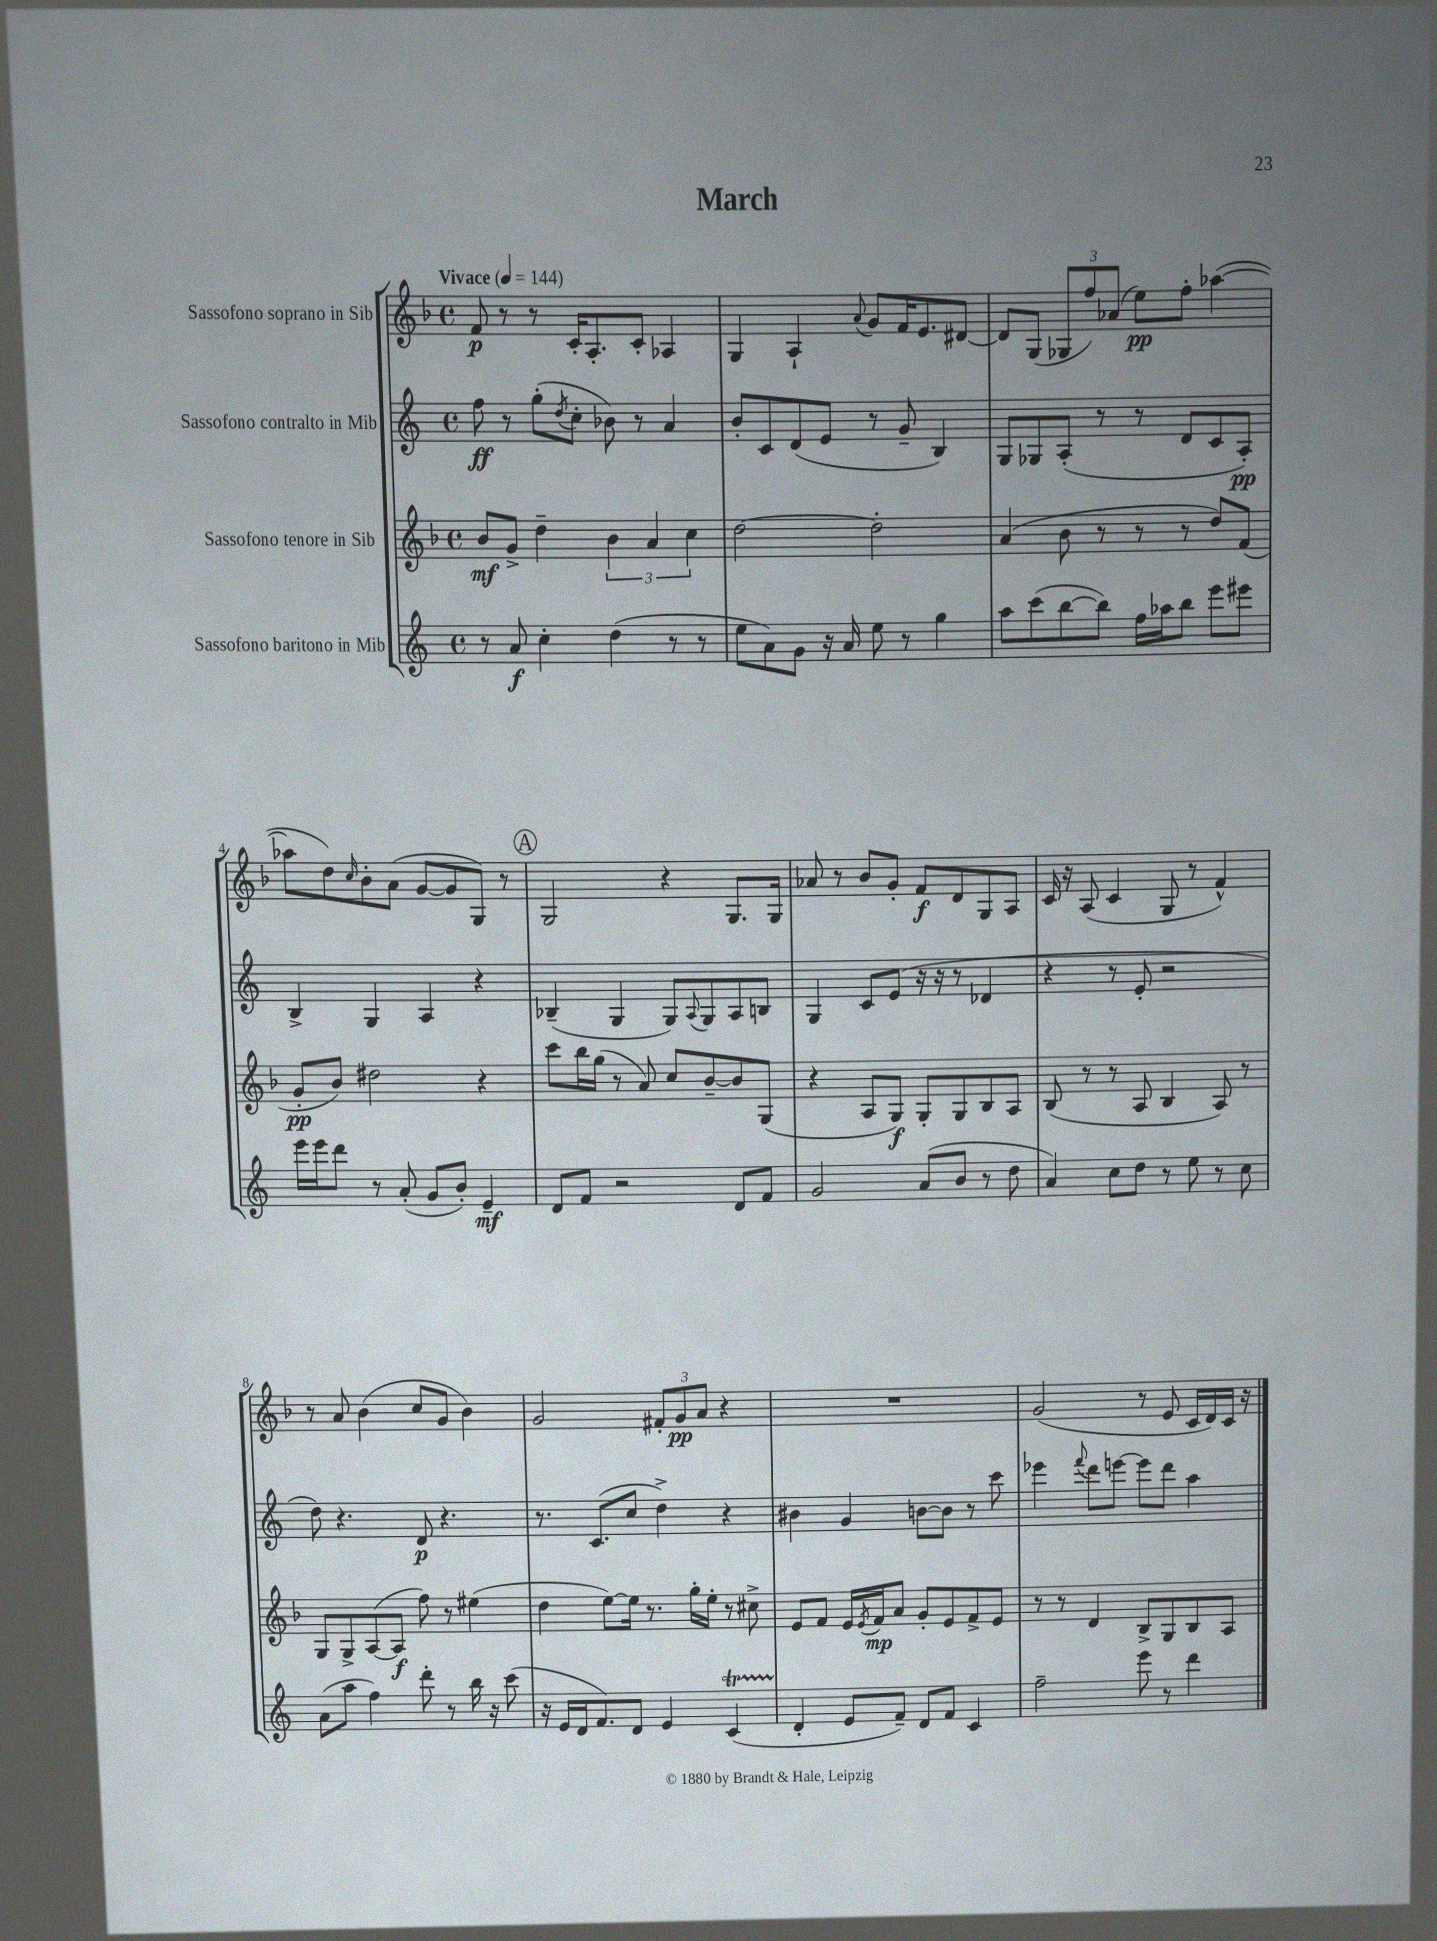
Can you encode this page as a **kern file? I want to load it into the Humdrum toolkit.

**kern	**kern	**kern	**kern
*staff4	*staff3	*staff2	*staff1
*clefG2	*clefG2	*clefG2	*clefG2
*k[]	*k[b-]	*k[]	*k[b-]
*M4/4	*M4/4	*M4/4	*M4/4
*met(c)	*met(c)	*met(c)	*met(c)
*MM144	*MM144	*MM144	*MM144
8r	8b-/L	8ff\	8f/
8a/	8g^/J	8r	8r
4cc'\	4dd~\	(8gg'\L	8r
.	.	8qdd/	.
.	.	8cc'\J	16c'/LK
.	.	.	8.A'/
(4dd\	6b-\	8b-\)	.
.	.	8r	8c'/J
.	6a/	.	.
8r	.	4a/	4A-/
.	6cc\	.	.
8r	.	.	.
=	=	=	=
8ee\L	[2dd\	8b'/L	4G/
8a\)	.	8c/	.
8g\J	.	(8d/	4A`/
16r	.	8e/J	.
16a/	.	.	.
.	.	.	8qqa/
8ee\	2dd'\]	8r	8g/L
8r	.	8g~/	16f/K
.	.	.	8.e/
4gg\	.	4B/)	.
.	.	.	[8d#/J
=	=	=	=
8aa\L	(4a/	8G/L	8d#/]L
(8ccc\	.	8G-/	(8G/J
[8bb\	8b-\	(8A'/J	12G-/L
.	.	.	12ff/)
8bb\]J)	8r	8r	.
.	.	.	(12a-/J
16ff\LL	8r	8r	8ee\L)
16aa-\J	.	.	.
8bb\J	8r	8d/L	8ff'\J
8eee\L	8dd/L)	8c/	([4aa-\
8eee#\J	(8f/J	8A'/J)	.
=	=	=	=
16eee\LL	8g'/L	4B^/	8aa-\]L
16eee\J	.	.	.
8ddd\J	8b-/J)	.	8dd\)
.	.	.	16qqcc/
8r	2dd#\	4G/	8b-'\
(8a'/	.	.	(8a\J
8g/L	.	4A/	[8g/L
8b'/J)	.	.	8g/]
4e~/	4r	4r	8G/J)
.	.	.	8r
=	=	=	=
8d/L	8ccc\L	(4B-~/	2G/
8f/J	16bb-\L	.	.
.	(16gg\JJ	.	.
2r	8r	4G/	.
.	8a/)	.	.
.	8cc/L	8G/L)	4r
.	.	8qqA/	.
.	[8b-~/	8G/	.
8d/L	8b-/]	8A/	8.G/L
8f/J	(8G/J	8B/J	.
.	.	.	16G/Jk
=	=	=	=
2g/	4r	4G/	8a-/
.	.	.	8r
.	8A/L	8c/L	8b-/L
.	8G/J)	(8e/J	8g'/J
(8a/L	8G'/L	16r	8f/L
.	.	16r	.
8b/J	8G/	8r	8d/
8r	8B-/	4d-/	8G/
8dd\	8A/J	.	8A/J
=	=	=	=
4a/)	(8B-/	4r	16c/
.	.	.	16r
.	8r	.	(8A/
8cc\L	8r	8r	4c/
8dd\J	8A/	8e'/	.
8r	4B-/	2r	8G/
8ee\	.	.	8r
8r	8A/)	.	4f^^/)
8cc\	8r	.	.
=	=	=	=
(8a\L	8G/L	8dd\)	8r
8aa\J	8G^/	4.r	8a/
4ff\)	([8A/	.	(4b-\
.	8A/]J	.	.
8ddd'\	8ff\)	8d/	8cc/L
8r	8r	4.r	8g/J
16bb\	(4ee#\	.	4b-\)
16r	.	.	.
(8ccc\	.	.	.
=	=	=	=
16r	4dd\	8.r	2g/
16e/LL	.	.	.
16d/J	.	.	.
8.f/)	.	(8.c/L	.
.	[8ee\L)	.	.
8d/J	16ee\]Jk	8cc/J	.
.	8.r	.	.
4e/	.	4dd^\)	12f#'/L
.	.	.	12g/
.	16gg'\LL	.	.
.	.	.	12a/J
.	16ee'\JJ	.	.
(4c/	8r	4r	4r
.	8cc#^\	.	.
=	=	=	=
4d'/	8e/L	4b#\	1r
.	8f/J	.	.
8e/L	16e/LL	4g/	.
.	8qe/	.	.
.	16f/J	.	.
8f~/J)	8a/J	.	.
8d/L	8g'/L	[8b\L	.
8f/J	8e/	8b\]J	.
4c/	8f^/	8r	.
.	8e/J	8ccc\	.
=	=	=	=
2ff~\	8r	4eee-\	(2g/
.	8r	.	.
.	.	8qqfff/	.
.	4d/	8ddd\L	.
.	.	[8eee\J	.
8eee\	8B-^/L	8eee\]L	8r
8r	8G/	8ddd\J	8e/
4ddd\	8B-/	4aa\	16c/LL
.	.	.	16d/)
.	8A/J	.	16c/JJ
.	.	.	16r
==	==	==	==
*-	*-	*-	*-
